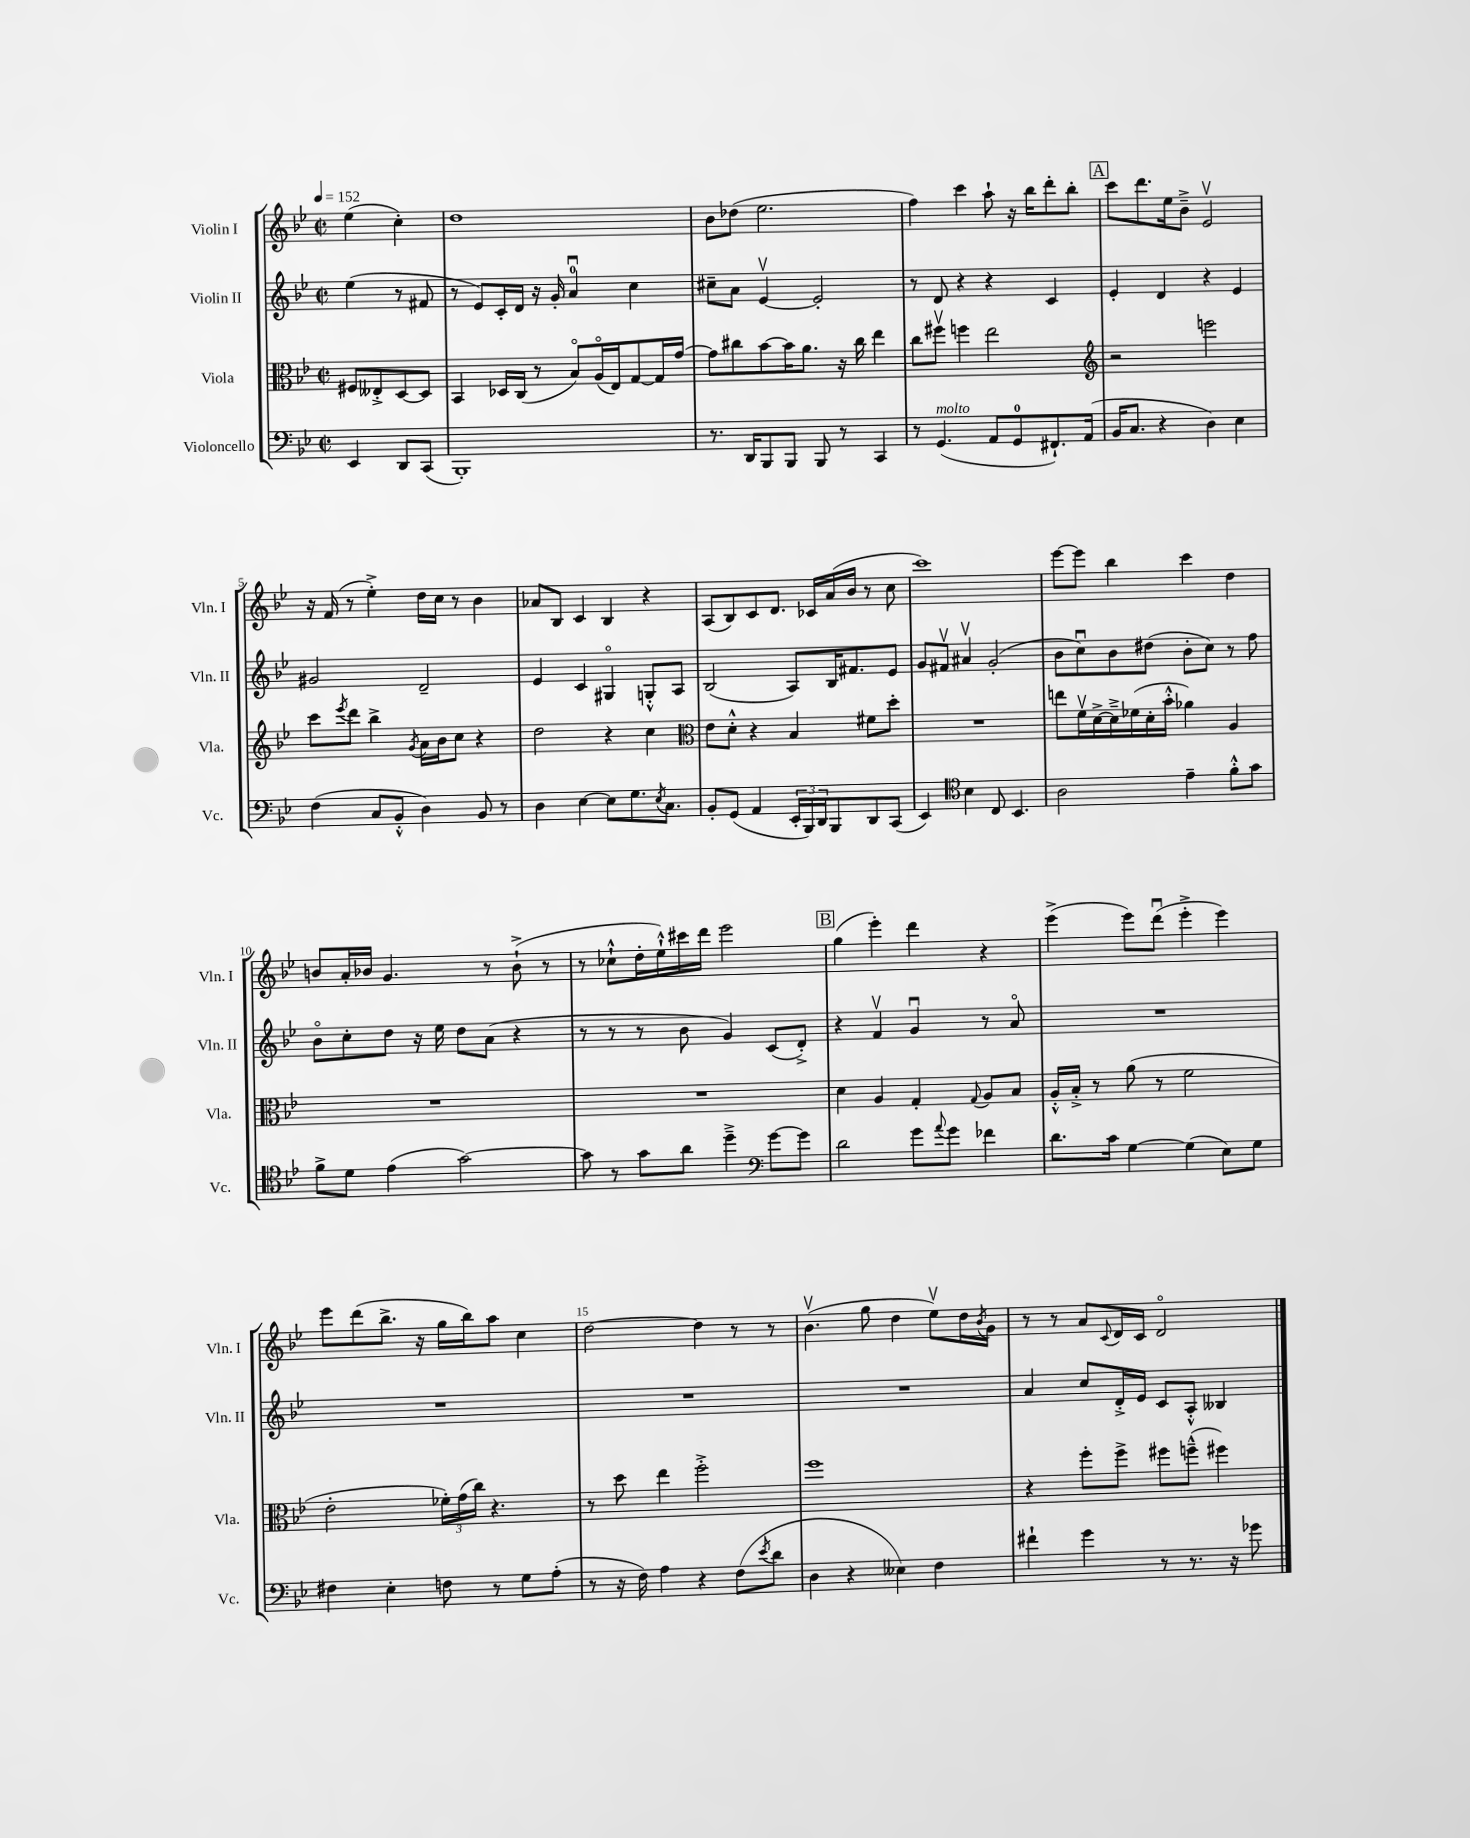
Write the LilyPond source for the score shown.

<<
\new StaffGroup <<
\new Staff = "s0" \with { instrumentName = "Violin I" shortInstrumentName = "Vln. I" } {
    \clef treble \key bes \major \defaultTimeSignature \time 2/2 \partial 2 \tempo 4 = 152
    ees''4( c''4-.) |
    d''1 |
    bes'8 des''8( ees''2. |
    f''4) c'''4 a''8-! r16 bes''16 d'''8-. bes''8-. |
    \mark \markup { \box "A" } c'''8 d'''8. ees''16 bes'8---> ees'2\upbow |
    r16 f'16( r8 ees''4-.->) d''16 c''16 r8 bes'4 |
    aes'8 bes8 c'4 bes4 r4 |
    a8( bes8) c'8 d'8. ces'16 a'16( bes'16 r8 c''8 |
    c'''1) |
    ees'''8~ ees'''8 bes''4 c'''4 d''4 |
    b'8 a'16-. bes'16 g'4. r8 bes'8-!->( r8 |
    r8 ces''8-!-^ d''16-. ees''16-!-^) cis'''16 d'''16 ees'''2 |
    \mark \markup { \box "B" } g''4( ees'''4-.) d'''4 r4 |
    ees'''4->( ees'''8) d'''8\downbow( ees'''4-.-> ees'''4) |
    ees'''8 d'''8( bes''8.-> r16 g''16 bes''16) a''8 c''4 |
    d''2~ d''4 r8 r8 |
    bes'4.\upbow( g''8 d''4 ees''8\upbow) d''16 \acciaccatura { bes'8 } g'16 |
    r8 r8 a'8 \appoggiatura { c'8 } d'16 c'16 d'2\flageolet \bar "|." |
}
\new Staff = "s1" \with { instrumentName = "Violin II" shortInstrumentName = "Vln. II" } {
    \clef treble \key bes \major \defaultTimeSignature \time 2/2 \partial 2
    ees''4( r8 fis'8 |
    r8 ees'8) c'16-. d'16 r16 g'16-. a'4-0\downbow c''4 |
    cis''8-- a'8 ees'4~\upbow ees'2-. |
    r8 d'8 r4 r4 c'4 |
    \mark \markup { \box "A" } ees'4-. d'4 r4 ees'4 |
    gis'2 d'2-- |
    ees'4 c'4 gis4\flageolet g8-.-^ a8 |
    bes2( a8) bes16 fis'8. ees'8 |
    g'8 fis'8\upbow ais'4\upbow g'2-.( |
    bes'8 c''8\downbow) bes'8 dis''8( bes'8-. c''8) r8 f''8 |
    bes'8\flageolet c''8-. d''8 r16 ees''16 d''8 a'8( r4 |
    r8 r8 r8 bes'8 g'4) c'8( d'8-.->) |
    \mark \markup { \box "B" } r4 f'4\upbow g'4\downbow r8 a'8\flageolet |
    R1 |
    R1 |
    R1 |
    R1 |
    a'4 c''8 d'16-.-> ees'16 c'8 a8-.-^ beses4 \bar "|." |
}
\new Staff = "s2" \with { instrumentName = "Viola" shortInstrumentName = "Vla." } {
    \clef alto \key bes \major \defaultTimeSignature \time 2/2 \partial 2
    fis8 eeses8-.-> d8~ d8 |
    bes,4 des16 c16( r8 bes8\flageolet) a16\flageolet( ees16) g8~ g16 g'16~ |
    g'8 cis''8 bes'8~ bes'16 a'8. r16 cis''16 ees''4 |
    c''8 fis''8\upbow f''4 ees''2 |
    \mark \markup { \box "A" } \clef treble r2 e'''2 |
    c'''8 \acciaccatura { ees'''8 } d'''8 bes''4-> \acciaccatura { g'8 } a'16 bes'16 c''8 r4 |
    d''2 r4 c''4 |
    \clef alto ees'8 d'8-.-^ r4 bes4 fis'8 d''8-. |
    R1 |
    e''8 f'16\upbow d'16~-> d'16---> fes'16( d'16-. bes'16-.-^ aes'4) a4 |
    R1 |
    R1 |
    \mark \markup { \box "B" } d'4 a4 g4-. \appoggiatura { g8 } a8 bes8 |
    a16-.-^ bes16-.-> r8 a'8( r8 f'2 |
    ees'2-. \tuplet 3/2 { fes'16-.) g'16( c''16) } r4. |
    r8 d''8 ees''4 f''2-.-> |
    f''1 |
    r4 f''8-. f''8-> fis''8 f''8---^( fis''4) \bar "|." |
}
\new Staff = "s3" \with { instrumentName = "Violoncello" shortInstrumentName = "Vc." } {
    \clef bass \key bes \major \defaultTimeSignature \time 2/2 \partial 2
    ees,4 d,8 c,8( |
    bes,,1-.) |
    r8. d,16 bes,,8 bes,,8 bes,,8 r8 c,4 |
    r8 g,4.^\markup { \italic "molto" }( a,8 g,8-0 fis,8.-!) a,16( |
    \mark \markup { \box "A" } bes,16 c8. r4 d4) ees4 |
    f4( c8 bes,8-.-^ d4) bes,8 r8 |
    d4 ees4~ ees8 g8. \acciaccatura { ees8 } c8. |
    bes,8-. g,8( a,4 \tuplet 3/2 { ees,16-. bes,,16) d,16 } bes,,8 d,8 c,8( |
    ees,4) \clef tenor bes4 c8 bes,4. |
    a2 ees'4-- f'8-.-^ g'8 |
    f'8-> d'8 ees'4( g'2~) |
    g'8 r8 g'8 a'8 d''4---> \clef bass g'8~ g'8 |
    \mark \markup { \box "B" } d'2 g'8 \appoggiatura { a'8 } g'8 fes'4 |
    d'8. c'16 g4~ g4( ees8) g8 |
    fis4 ees4-. f8 r8 g8 a8-.( |
    r8 r16 f16) a4 r4 f8( \acciaccatura { ees'8 } d'8 |
    d4 r4 eeses4) f4 |
    fis'4-! g'4 r8 r8. r16 ges'8 \bar "|." |
}
>>
>>
\layout { \context { \Score \override BarNumber.break-visibility = ##(#f #t #t) barNumberVisibility = #(every-nth-bar-number-visible 5) } }
